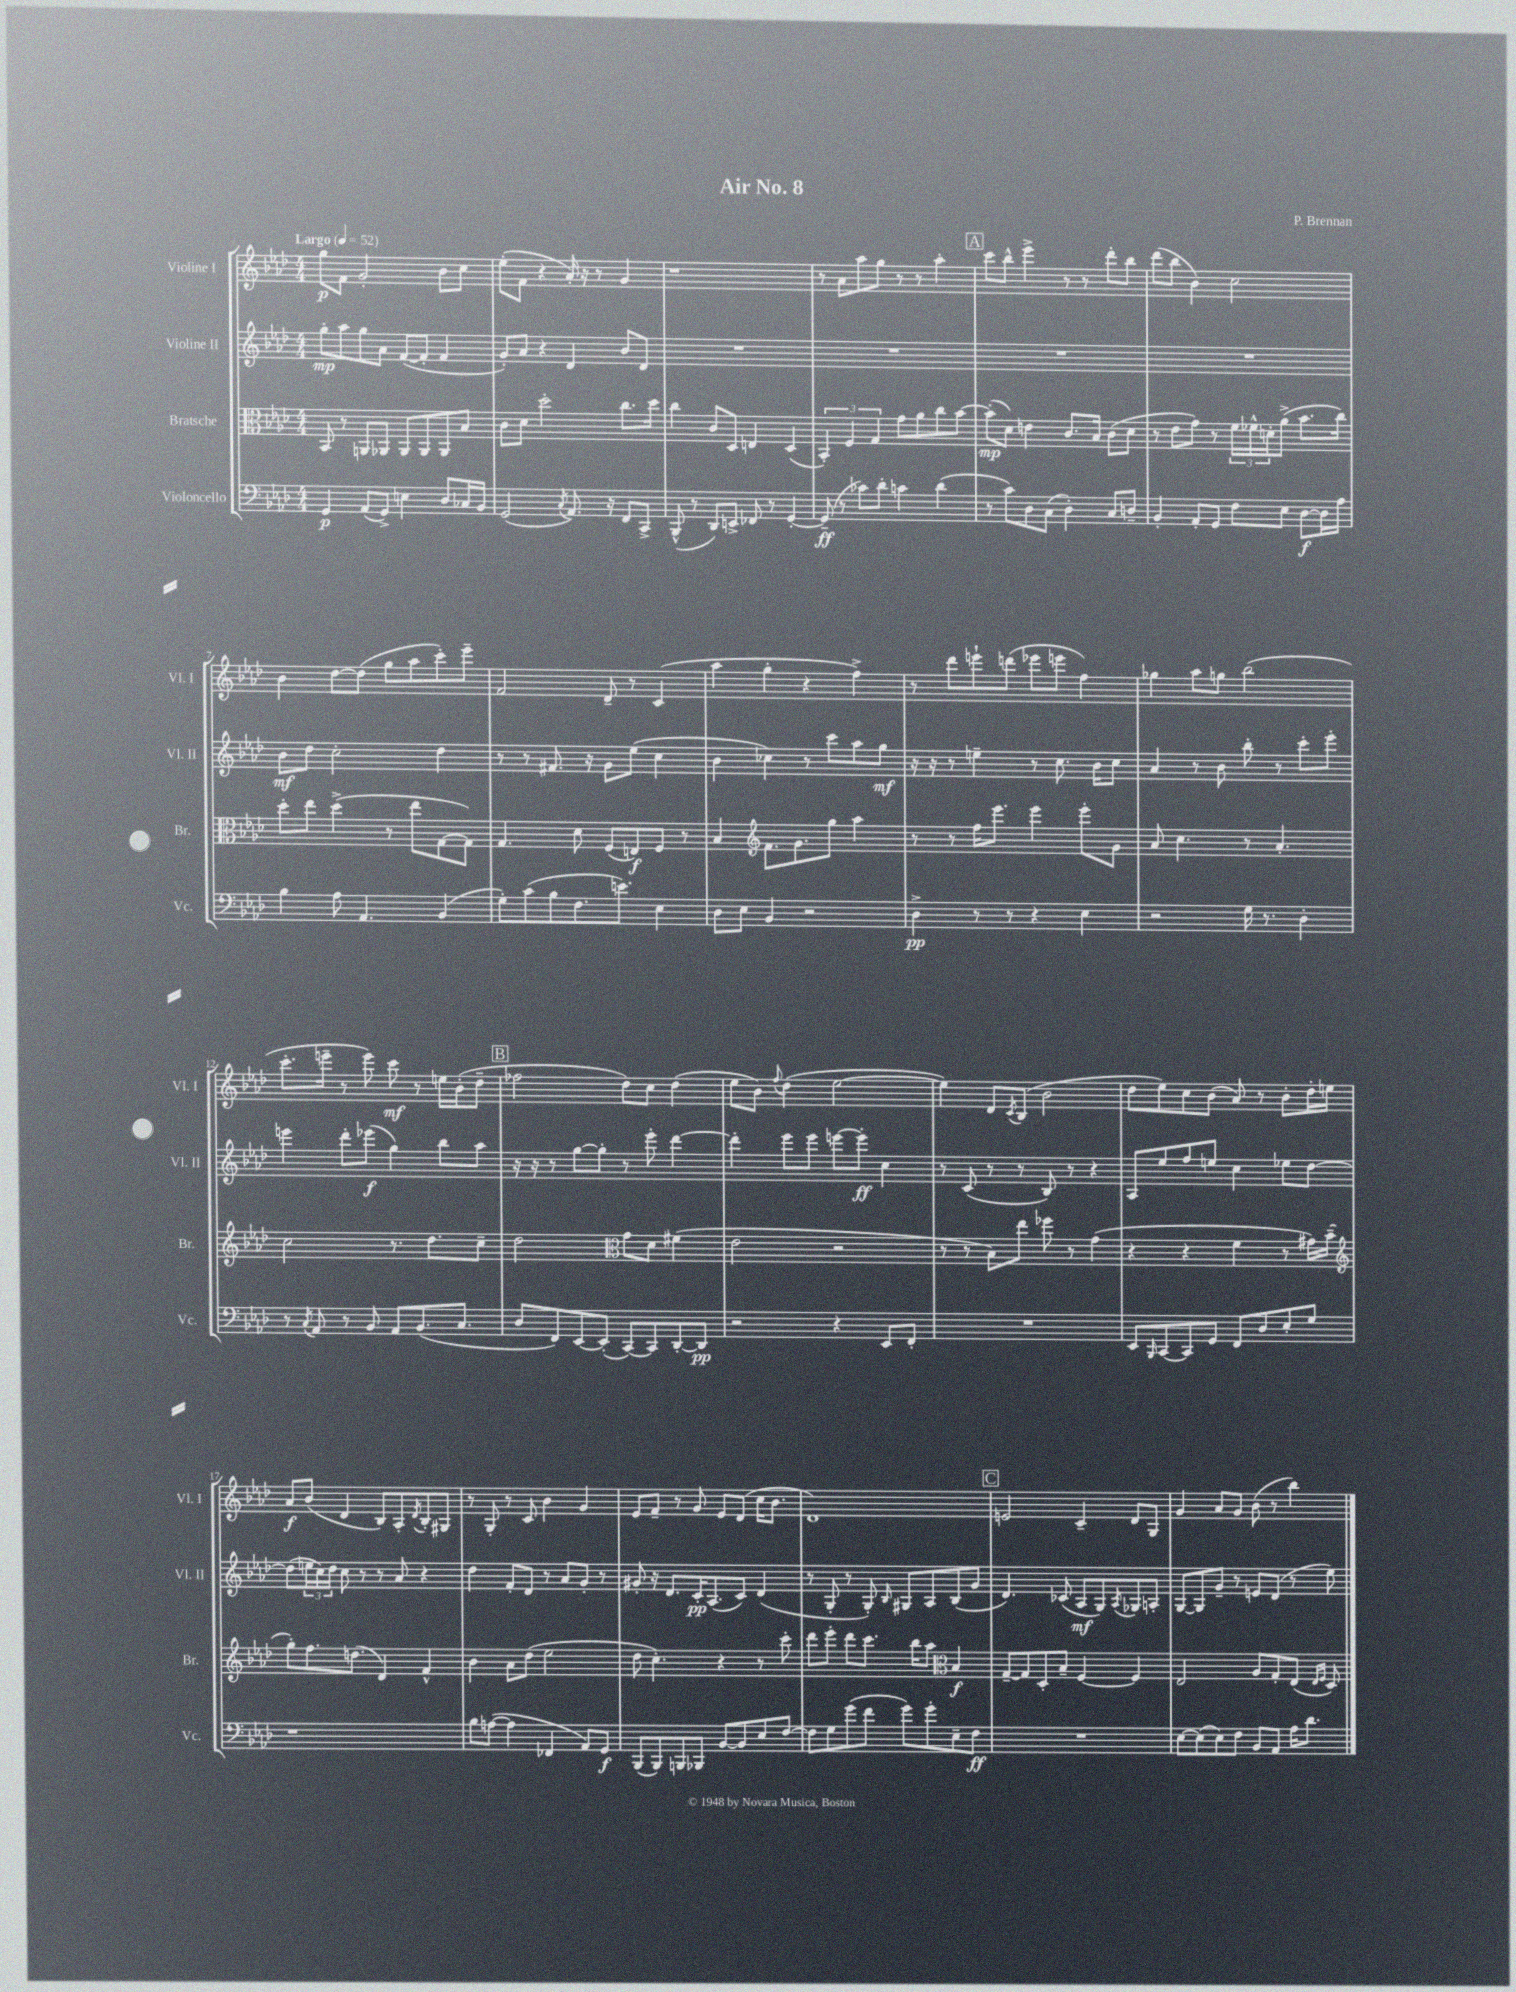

**kern	**kern	**kern	**kern
*staff4	*staff3	*staff2	*staff1
*clefF4	*clefC3	*clefG2	*clefG2
*k[b-e-a-d-]	*k[b-e-a-d-]	*k[b-e-a-d-]	*k[b-e-a-d-]
*M4/4	*M4/4	*M4/4	*M4/4
*MM52	*MM52	*MM52	*MM52
4GG	8BB-	8gg'	8gg
.	8r	8aa-	8f
(8AA-	8AA	8gg	2g'
8GG^)	8AA-	8a-	.
4E	8AA-	([8f	.
.	8AA-	8f']	.
8D-	8AA-	4f	8b-
16C-	8B-	.	8cc
16BB-	.	.	.
=	=	=	=
(2GG	8c	8g')	(8ee-'
.	8d-	8a-	8f
.	2dd-'	4r	4r
8qC	.	.	.
8.AA-)	.	4d-	16a-')
.	.	.	16r
.	.	.	8r
16r	.	.	.
8FF	8.cc	8b-	4g
8CC^	.	8d-	.
.	16dd-	.	.
=	=	=	=
(8BBB-^^	4cc	1r	1r
8r	.	.	.
8DD-)	8c	.	.
8EE^	8D-	.	.
8FF-	4E	.	.
8r	.	.	.
[4GG'	(4D-	.	.
=	=	=	=
(8GG~]	6BB-')	1r	8r
8r	.	.	8a-
.	6F	.	.
8c-)	.	.	8aa-
.	6G	.	.
8d-'	.	.	8gg
4c	8g	.	8r
.	8a-	.	8r
(4d-	8cc	.	4aa-'
.	[8b-	.	.
=	=	=	=
8r	(8b-']	1r	8ccc
8c)	8d-)	.	8bb-^^
8D-	4e	.	4eee-^
(8C	.	.	.
4D-')	8.c	.	8r
.	.	.	8r
.	16B-	.	.
8C	(8c	.	8ddd-'
8D~	8d-	.	8bb-
=	=	=	=
4BB-'	8r	1r	(8ddd-
.	8e-	.	8bb-
8AA-'	8g)	.	4b-)
8GG	8r	.	.
8F	24f	.	2cc
.	24f-^^	.	.
.	24d'	.	.
8E-	(8a-^	.	.
[8D-	8.b-	.	.
16D-]	.	.	.
16A-	16cc)	.	.
=	=	=	=
4B-	8dd-'	8b-	4b-
.	8ee-	8dd-	.
8A-	(4dd-^	2cc'	[8dd-
4.AA-	.	.	(8dd-]
.	8r	.	8gg
.	8ee-	.	8aa-
(4BB-	[8G	4dd-	8ccc')
.	8G])	.	8eee-~
=	=	=	=
8G')	4.G	8r	2f
(8c	.	8r	.
8B-	.	8.f#	.
8.F	8d-	.	.
.	.	16r	.
.	(8F	8g	8d-~
8.e)	.	.	.
.	8E)	(8ee-	8r
4E-	8F	4cc	(4c
.	8r	.	.
=	=	=	=
8D-	4B-	4b-	4aa-
8E-	.	.	.
*	*clefG2	*	*
4BB-	8.f	4cc-)	4gg'
.	8.g	.	.
2r	.	8r	4r
.	8gg	8ccc	.
.	4aa-	8aa-	4ff^)
.	.	8gg	.
=	=	=	=
4D-^	8r	16r	8r
.	.	16r	.
.	8r	8r	8ddd-
8r	16ff	4ee~	8eee`
.	8.eee-	.	.
8r	.	.	(8ddd
4r	4eee-	8r	8eee-
.	.	8.cc	8eee
4E-	8eee-'	.	4ff)
.	.	16b-	.
.	8g	8cc	.
=	=	=	=
2r	8a-	4a-	4gg-
.	4.cc	.	.
.	.	8r	8aa-
.	.	8b-	8gg
16G	8r	8bb-'	(2bb-
8.r	.	.	.
.	4.a-'	8r	.
4D-'	.	8ccc'	.
.	.	8eee-'	.
=	=	=	=
8r	2cc	4eee	8.ccc'
8qC	.	.	.
8AA-	.	.	.
.	.	.	16eee~
8r	.	8ddd-'	8r
8BB-	.	(8eee-	8eee)
8AA-	8.r	4gg)	8ccc
(8.BB-	.	.	8r
.	8.dd-	.	.
.	.	8bb-	16ee
8.C	.	.	(16b-'
.	8cc~	8aa-	8dd-~
=	=	=	=
8D-	2dd-	16r	2ff-
.	.	16r	.
8FF)	.	8r	.
[8EE-	.	[8gg	.
(8EE-']	.	8gg']	.
*	*clefC3	*	*
[8CC)	8g	8r	8dd-)
8CC]	8d-	8eee-'	8cc
[8DD-'	(4f#	[4ddd-	(4dd-
8DD-]	.	.	.
=	=	=	=
2r	2e-	4ddd-']	8ee-
.	.	.	8b-)
.	.	.	8qqff
.	.	8eee-	(4dd-
.	.	8eee-	.
4r	2r	[8eee	[2ee-
.	.	8eee']	.
8EE-	.	4cc	.
8FF'	.	.	.
=	=	=	=
1r	8r	8r	4ee-])
.	8r	(8c	.
.	8B-)	8r	8d-
.	.	.	8qc
.	8ee-	8r	(8B-
.	8ff-	8B-)	2b-
.	8r	8r	.
.	(4g	4r	.
=	=	=	=
8EE-	4r	8A-	8dd-
16qqBBB-	.	.	.
[8CC	.	8ee-	8ee-)
8CC]	4r	8ff	8cc
8GG	.	8ee	(8b-
8FF	4f	4cc	8a-)
8D-	.	.	8r
8E-'	8r	8ee-	8b-'
8G	16g#)	[8dd-	16dd-'
.	(16b-~	.	16ee
=	=	=	=
*	*clefG2	*	*
1r	8gg')	(8dd-]	8a-
.	8.ff	24ee	(8b-
.	.	24cc)	.
.	.	24dd-	.
.	.	8cc	4d-
.	(8.dd	.	.
.	.	8r	.
.	4d-)	8r	8B-)
.	.	8a-	8A-'
.	.	.	8qd-
.	4f^^	4r	8B-'
.	.	.	8G#
=	=	=	=
8B-	4b-	4dd-	8r
([8A	.	.	8G'
4A]	8a-	8f'	8r
.	(8dd-	8d-	8c
4FF-	2ee-	8r	4b-
.	.	8a-	.
8AA-)	.	8g'	4g
8GG	.	8r	.
=	=	=	=
(8BBB-	8dd-	8g#'	8e-
8BBB-)	4.cc')	16r	8f~
.	.	8.d-	.
8BBB	.	.	8r
8BBB-	.	16c'	8g
.	.	(8.A-	.
[8BB-	4r	.	8e-
8BB-]	.	8c)	(8d-
8E-	8r	(4d-	16cc
.	.	.	8.b-
[8F	8ccc'	.	.
=	=	=	=
8F]	8ddd-	8r	1d-)
8G	8eee-'	8G'	.
(8g	8ddd-	8r	.
8f	8.ccc	8G')	.
.	.	16qqB-	.
8g)	.	8G#	.
.	16bb-	.	.
8g'	8aa-	8A-	.
*	*clefC3	*	*
8E-~	4B-	(8B-	.
8F	.	8g	.
=	=	=	=
1r	[8G~	4.d-)	2e
.	8G]	.	.
.	8D-'	.	.
.	8B-~	(8c-	.
.	[4F	8A-	4c~
.	.	8G)	.
.	.	8qA-	.
.	4F]	8G-	8d-
.	.	8A'	8G
=	=	=	=
[8E-	2E-	[8G	4g
(8E-]	.	8G]	.
8E-)	.	8g~	8a-
8F	.	8r	8g
8BB-	8A-	8e	(8b-
8AA-	8G'	(8d-	8r
16A-	(8E-	8r	4bb-)
8.d-	.	.	.
.	16qqE-	.	.
.	16qqF	.	.
.	8D-)	8ee-)	.
==	==	==	==
*-	*-	*-	*-
